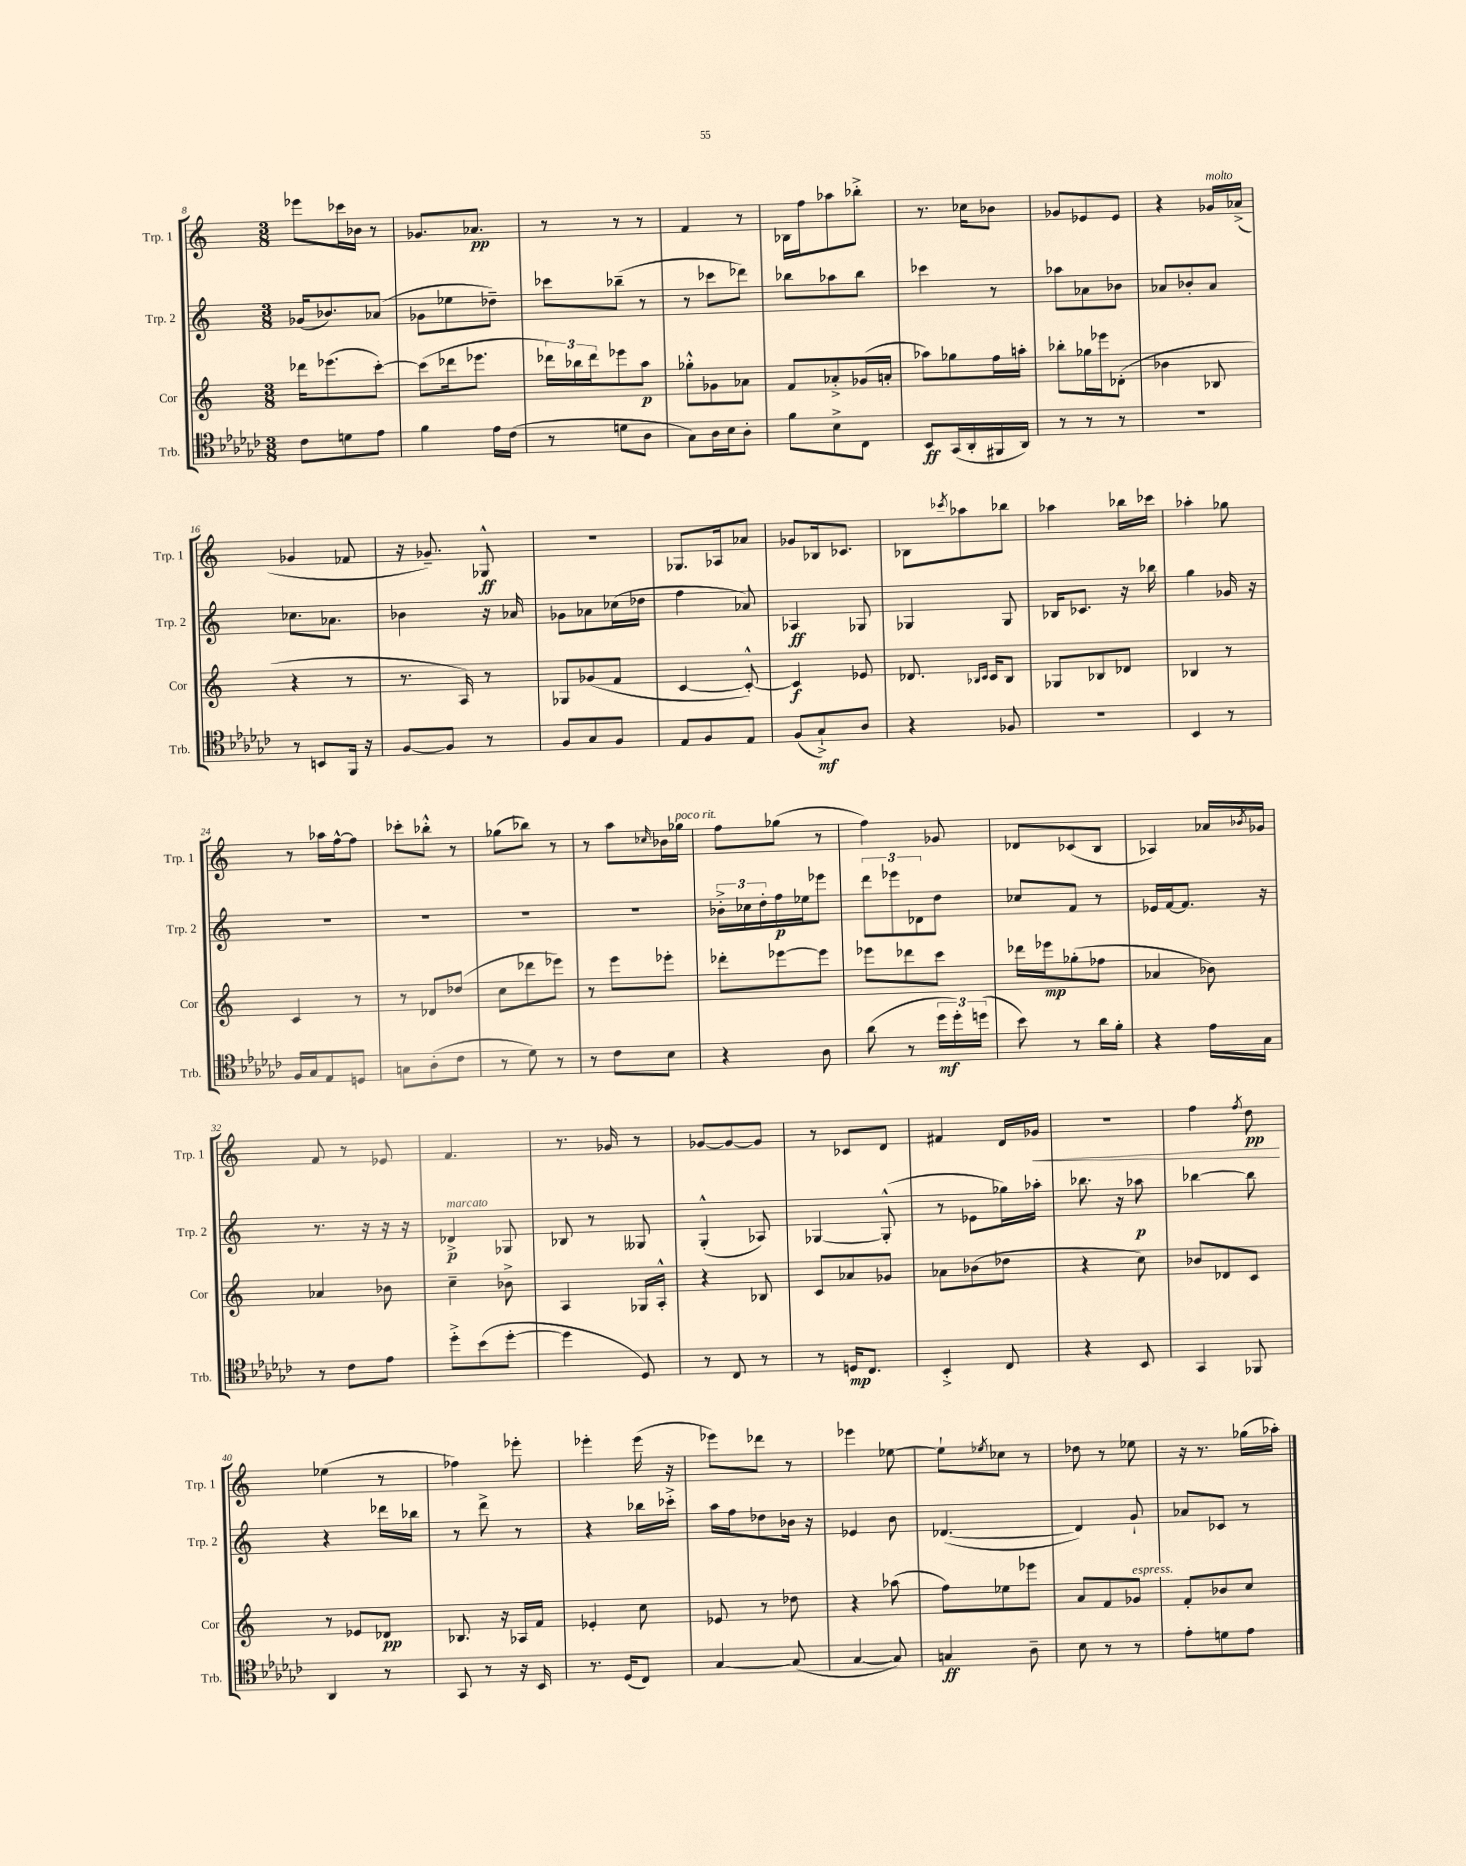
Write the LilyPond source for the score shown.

<<
\new StaffGroup <<
\new Staff = "s0" \with { instrumentName = "Trp. 1" shortInstrumentName = "Trp. 1" } {
    \clef treble \key c \major \numericTimeSignature \time 3/8
    ees'''8 ces'''16 bes'16 r8 |
    ges'8. aes'8.\pp |
    r8 r8 r8 |
    f'4 r8 |
    bes16 f''16 aes''8 bes''8-.-> |
    r8. ces''16 bes'8 |
    ges'8 ees'8 ees'8 |
    r4 ges'16^\markup { \italic "molto" } aes'16->( |
    ges'4 fes'8 |
    r16 ges'8.--) ges8-^\ff |
    R4. |
    ges8. aes16 aes'8 |
    ges'8 bes16 ces'8. |
    bes8 \acciaccatura { ces'''8 } aes''8 bes''8 |
    aes''4 bes''16 ces'''16 |
    aes''4-. ges''8 |
    r8 aes''16 f''16~-^ f''8 |
    ces'''8-. bes''8-.-^ r8 |
    ges''8( bes''8) r8 |
    r8 a''8 \grace { ces''16 } bes'16 ges''16^\markup { \italic "poco rit." } |
    f''8 ges''8( r8 |
    f''4) ges'8 |
    des'8 ces'8( b8 |
    aes4) aes'16 \acciaccatura { bes'8 } ges'16 |
    f'8 r8 ees'8 |
    f'4. |
    r8. ges'16 r8 |
    ges'8~ ges'8~ ges'8 |
    r8 ces'8 d'8 |
    fis'4 d'16 ges'16\< |
    R4. |
    f''4 \acciaccatura { f''8 } d''8\pp\! |
    ees''4( r8 |
    fes''4) ees'''8-. |
    ees'''4-. ees'''16( r16 |
    ees'''8) des'''8 r8 |
    ees'''4 ees''8~ |
    ees''8-! \acciaccatura { ees''8 } ces''8 r8 |
    des''8 r8 ees''8 |
    r16 r8. ges''16( aes''16-.) \bar "|." |
}
\new Staff = "s1" \with { instrumentName = "Trp. 2" shortInstrumentName = "Trp. 2" } {
    \clef treble \key c \major \numericTimeSignature \time 3/8
    ges'16( bes'8.) aes'8( |
    ges'8 ees''8 des''8--) |
    ces'''8 bes''8--( r8 |
    r8 ces'''8 des'''8) |
    bes''8 aes''8 bes''8 |
    ces'''4 r8 |
    aes''8 aes'8 bes'8 |
    aes'8 bes'8-. aes'8 |
    ces''8. aes'8. |
    bes'4 r16 aes'16 |
    ges'8 aes'8 ces''16( des''16 |
    f''4 aes'8) |
    aes4\ff ges8 |
    ges4 ges8 |
    bes16 ces'8. r16 bes''16 |
    g''4 ges'16 r16 |
    R4. |
    R4. |
    R4. |
    R4. |
    \tuplet 3/2 { bes'16-.-> ces''16 d''16-. } f''16\p ees''16 ees'''8 |
    \tuplet 3/2 { d'''8 ees'''8 des'8 } d''8 |
    ces''8 f'8 r8 |
    ees'16 f'16~ f'8. r16 |
    r8. r16 r16 r16 |
    des'4->\p^\markup { \italic "marcato" } ges8 |
    bes8 r8 geses8 |
    g4-.-^( aes8) |
    ges4~ ges8-.-^( |
    r8 ees'8 ges''16) aes''16-. |
    bes''8. r16 aes''8\p |
    bes''4~ bes''8 |
    r4 des'''16 bes''16 |
    r8 d'''8-> r8 |
    r4 bes''16 ces'''16-.-> |
    a''16 f''16 des''8 bes'16 r16 |
    ees'4 b'8 |
    des'4.~( |
    des'4) g'8-! |
    aes'8 ces'8 r8 \bar "|." |
}
\new Staff = "s2" \with { instrumentName = "Cor" shortInstrumentName = "Cor" } {
    \clef treble \key c \major \numericTimeSignature \time 3/8
    des'''16 ees'''8.( c'''8~-.) |
    c'''8( des'''16 ees'''8. |
    \tuplet 3/2 { des'''16) bes''16 des'''16 } ees'''8 a''8\p |
    ges''8-.-^ ges'8 aes'8 |
    f'8 aes'8-.-> ges'16( a'16-. |
    aes''8) ges''8 f''16 a''16-. |
    bes''8-. ges''16 ees'''16 des'8-.( |
    bes'4 bes8 |
    r4 r8 |
    r8. a16) r8 |
    ges8 ges'8( f'8 |
    c'4~ c'8~-.-^) |
    c'4\f ees'8 |
    des'8. \grace { bes16 c'16 } c'16 bes8 |
    ges8 bes8 des'8 |
    bes4 r8 |
    c'4 r8 |
    r8 des'8 des''8( |
    c''8 des'''8 ees'''8) |
    r8 e'''8 ees'''8-. |
    des'''8-. ees'''8~ ees'''8 |
    ees'''8 des'''8 c'''8 |
    des'''16 ees'''16\mp ges''8-.( fes''8 |
    aes'4 bes'8) |
    aes'4 bes'8 |
    c''4-- bes'8-> |
    a4 ges16 a16-.-^ |
    r4 bes8 |
    c'8 aes'8 ges'8 |
    aes'8 bes'8( des''8 |
    r4 c''8) |
    bes'8 des'8 c'8 |
    r8 ees'8 des'8\pp |
    bes8. r16 aes16 f'16 |
    ees'4-. c''8 |
    ees'8 r8 des''8 |
    r4 aes''8( |
    f''8) ees''8 ees'''8 |
    a'8 f'8 ges'8^\markup { \italic "espress." } |
    f'8-. bes'8 c''8 \bar "|." |
}
\new Staff = "s3" \with { instrumentName = "Trb." shortInstrumentName = "Trb." } {
    \clef tenor \key ges \major \numericTimeSignature \time 3/8
    ces'8 d'8 ees'8 |
    f'4 ees'16 ces'16( |
    r8 d'8 aes8 |
    ges8) aes16 bes16 aes8-. |
    f'8 bes8-> ces8 |
    bes,8\ff ges,16( aes,16-. fis,16 aes,16) |
    r8 r8 r8 |
    R4. |
    r8 b,8 f,16 r16 |
    f8~ f8 r8 |
    f8 ges8 f8 |
    ees8 f8 ees8 |
    f8( ges8-!->\mf) aes8 |
    r4 fes8 |
    R4. |
    bes,4 r8 |
    f16 ges16 ees8 d8 |
    g8 aes8-.( ces'8 |
    r8 des'8) r8 |
    r8 ces'8 bes8 |
    r4 aes8 |
    aes'8( r8 \tuplet 3/2 { des''16\mf des''16-.) d''16( } |
    bes'8) r8 aes'16 f'16-. |
    r4 ees'16 ges16 |
    r8 ces'8 ees'8 |
    des''8-.-> bes'8( des''8~-. |
    des''4 des8) |
    r8 ces8 r8 |
    r8 d16\mp ces8. |
    bes,4-.-> ces8 |
    r4 bes,8 |
    ges,4 fes,8 |
    aes,4 r8 |
    ges,8 r8 r16 bes,16 |
    r8. des16( ces8) |
    ges4~ ges8( |
    ges4~ ges8) |
    g4\ff aes8-- |
    bes8 r8 r8 |
    ees'8-. d'8 ees'8 \bar "|." |
}
>>
>>
\layout { \context { \Score currentBarNumber = #8 } }
